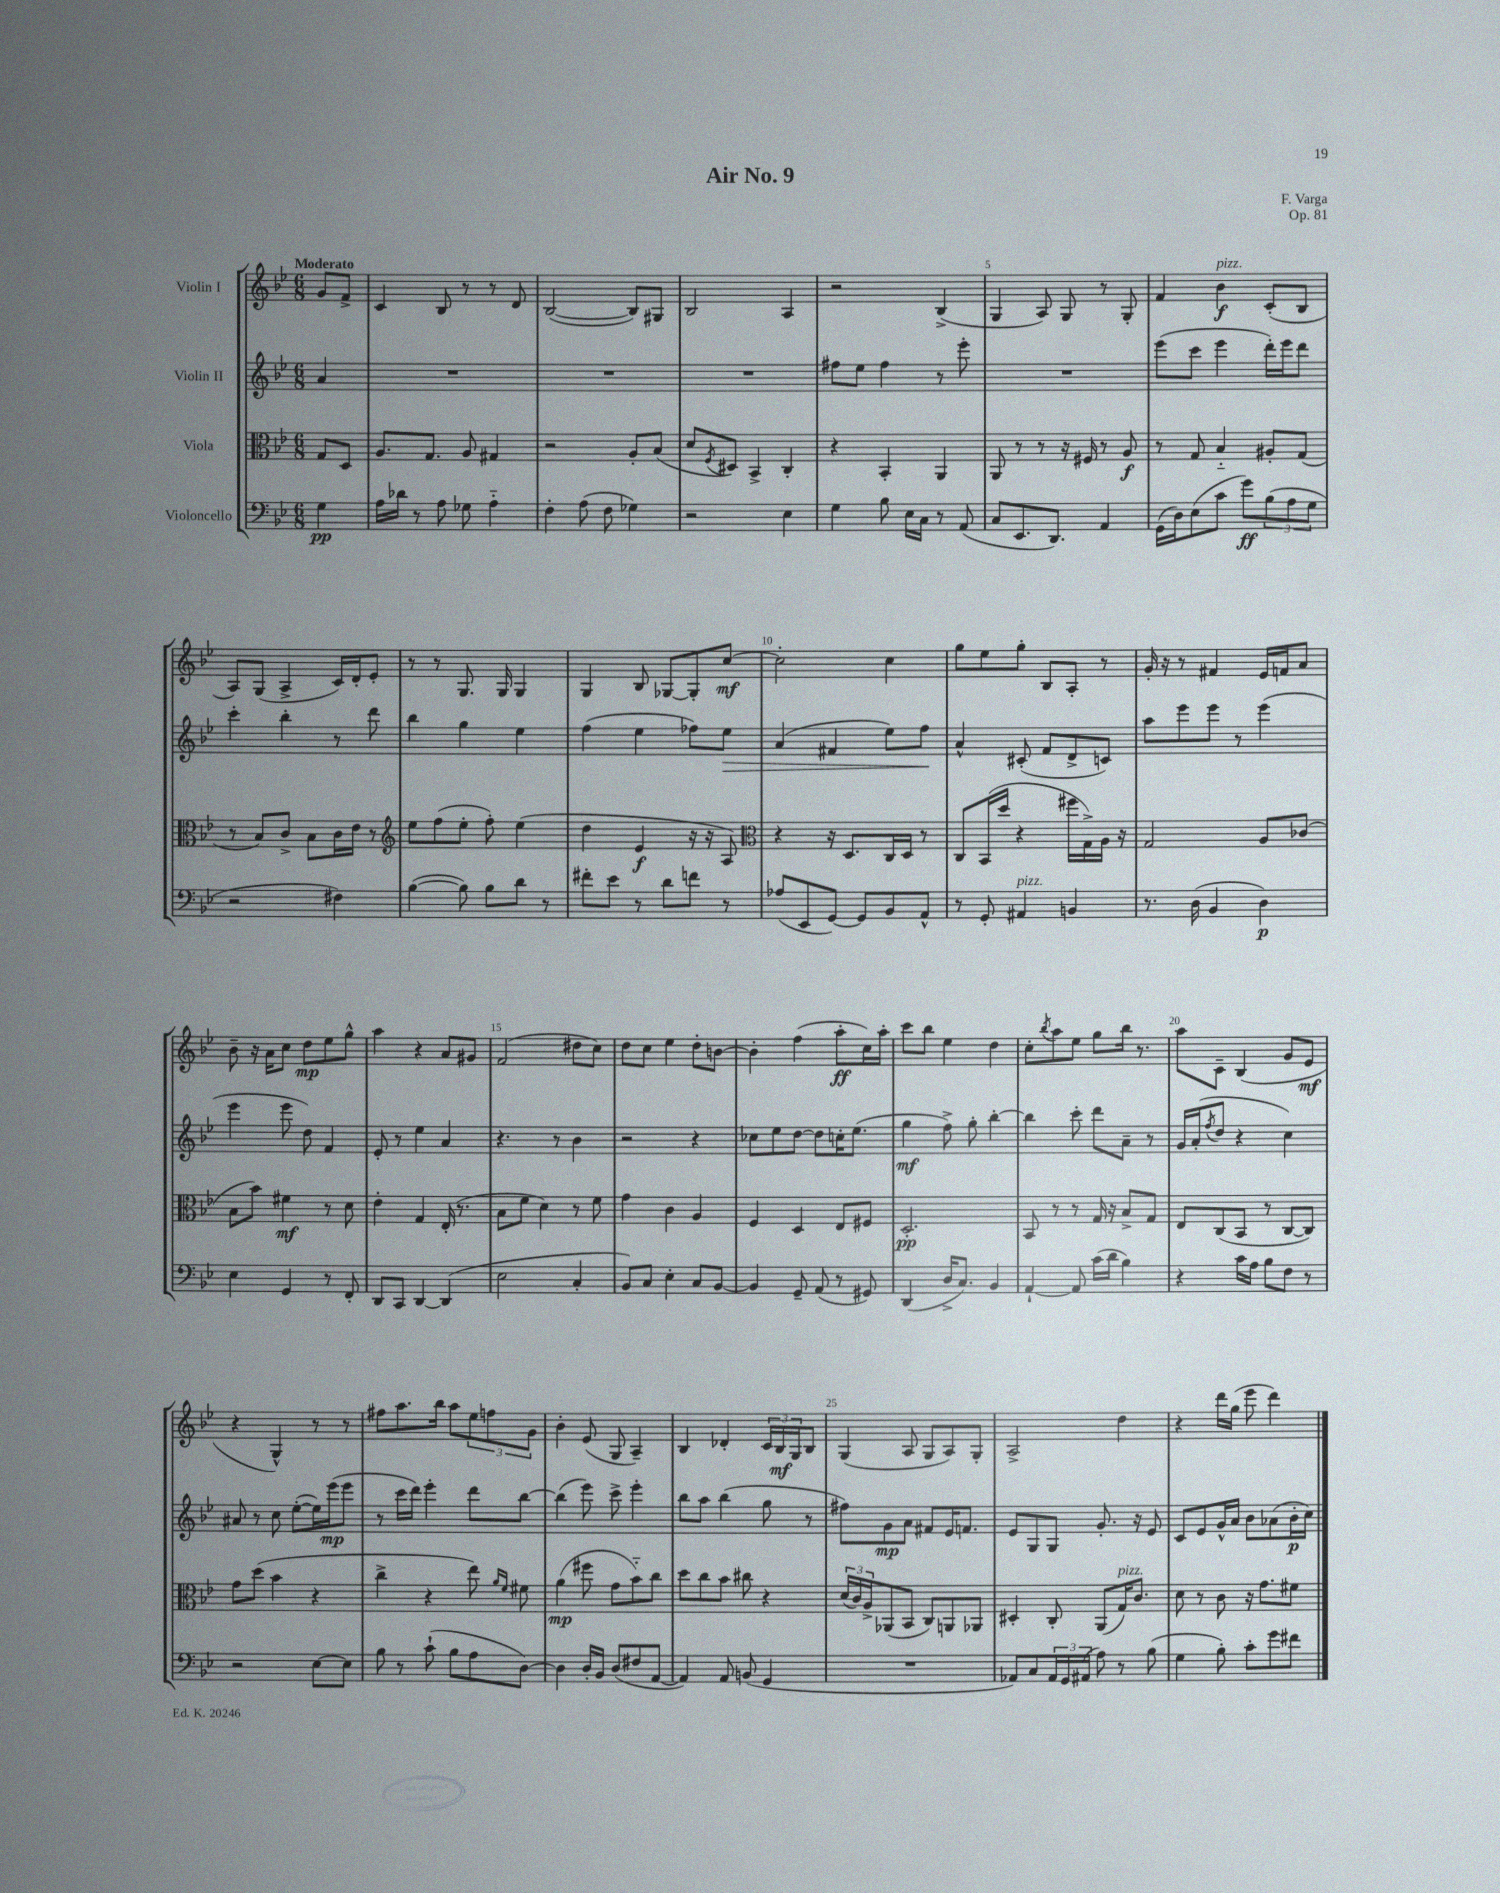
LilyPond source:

\header { title = "Air No. 9" composer = "F. Varga" opus = "Op. 81" }
<<
\new StaffGroup <<
\new Staff = "s0" \with { instrumentName = "Violin I" } {
    \clef treble \key bes \major \numericTimeSignature \time 6/8 \partial 4 \tempo "Moderato"
    g'8 f'8-> |
    c'4 bes8 r8 r8 d'8 |
    bes2~( bes8) gis8 |
    bes2 a4 |
    r2 bes4->( |
    g4 a8) g8 r8 g8-. |
    f'4 bes'4\f^\markup { \italic "pizz." } c'8-.( bes8 |
    a8) g8( a4-> c'16) d'16-. ees'8-. |
    r8 r8 g8. g16 g4 |
    g4 bes8 ges8~ ges8-. c''8~\mf |
    c''2-. c''4 |
    g''8 ees''8 g''8-. bes8 a8-. r8 |
    g'16-. r16 r8 fis'4 ees'16 f'16 a'8 |
    bes'8-- r16 a'16 c''8 d''8\mp ees''8 g''8-^ |
    a''4 r4 a'8 gis'8 |
    f'2( dis''8 c''8) |
    d''8 c''8 ees''4 d''8-. b'8~ |
    b'4-. f''4( a''8-.\ff c''16) a''16-. |
    c'''8 bes''8 ees''4 d''4 |
    c''8-. \acciaccatura { bes''8 } a''8 ees''8 g''8 bes''16 r8. |
    a''8 c'8-- bes4( g'8 ees'8\mf |
    r4 g4-^) r8 r8 |
    fis''8 a''8. bes''16 a''8 \tuplet 3/2 { ees''8 f''8 g'8 } |
    bes'4-. ees'8( g8 a4--) |
    bes4 des'4-. \tuplet 3/2 { c'16 bes16\mf g16 } bes8 |
    g4( a8 g8 a8) g8-. |
    a2-> d''4 |
    r4 d'''16 g''16( ees'''8 d'''4) \bar "|." |
}
\new Staff = "s1" \with { instrumentName = "Violin II" } {
    \clef treble \key bes \major \numericTimeSignature \time 6/8 \partial 4
    a'4 |
    R2. |
    R2. |
    R2. |
    fis''8 ees''8 fis''4 r8 ees'''8-. |
    R2. |
    ees'''8( c'''8 ees'''4 d'''16-.) ees'''16 d'''8 |
    c'''4-. bes''4-. r8 d'''8 |
    bes''4 g''4 ees''4 |
    f''4( ees''4 fes''8) ees''8\> |
    a'4( fis'4 ees''8) f''8\! |
    a'4-^ cis'8-.( f'8 d'8-> c'8) |
    a''8 ees'''8 ees'''8 r8 ees'''4( |
    ees'''4 ees'''8 d''8) f'4 |
    ees'8-. r8 ees''4 a'4 |
    r4. r8 bes'4 |
    r2 r4 |
    ces''8 ees''8 d''8~ d''8 c''16-. ees''8.( |
    g''4\mf f''8->) g''8-. bes''4~-. |
    bes''4 c'''8-. d'''8 a'8-- r8 |
    g'16 a'16-.( \acciaccatura { f''8 } d''8 r4 c''4) |
    ais'8 r8 c''8 ees''8~-.( ees''16) ees'''16\mp( ees'''8 |
    r8 c'''16 d'''16) ees'''4-. d'''8 bes''8~ |
    bes''4( ees'''8) c'''8-> ees'''4-. |
    bes''8 a''8 bes''4( g''8 r8 |
    fis''8) g'8\mp a'8 fis'8 ees'16 f'8. |
    ees'8 g8 g8 g'8.-. r16 ees'8 |
    c'8 ees'8 g'16-^ a'16 bes'8 aes'8( bes'16-.\p c''16) \bar "|." |
}
\new Staff = "s2" \with { instrumentName = "Viola" } {
    \clef alto \key bes \major \numericTimeSignature \time 6/8 \partial 4
    g8 d8 |
    a8. g8. a8 gis4 |
    r2 a8-. bes8( |
    d'8 \acciaccatura { f8 } dis8) bes,4-> c4-. |
    r4 bes,4-. a,4 |
    a,8 r8 r8 r16 fis16 r8 a8\f |
    r8 g8 bes4-_ ais8-. g8( |
    r8 bes8) c'8-> bes8 c'16 ees'16 r8 |
    \clef treble ees''8 f''8( ees''8-. f''8-.) ees''4( |
    d''4 ees'4\f r16 r16 a8) |
    \clef alto r4 r16 d8. c16 d16 r8 |
    c8 bes,16( d''16 r4 fis''16 g16->) a16 r16 |
    g2 a8 ces'8( |
    bes8 bes'8) fis'4\mf r8 d'8 |
    ees'4-. g4 ees16-.( r8. |
    bes8 f'8 d'4) r8 f'8 |
    g'4 c'4 a4 |
    f4 d4 ees8 fis8 |
    d2.-.\pp |
    bes,8 r8 r8 g16 r16 bes8-> g8 |
    ees8 c8( bes,8 r8 c8~ c8) |
    g'8 d''8( bes'4 r4 |
    c''4-> r4 ees''8) \grace { a'16 f'16 } fis'8 |
    a'4\mp( fis''8 g'8 bes'8-_) c''8 |
    d''8 c''8 bes'8 cis''8 r4 |
    \tuplet 3/2 { d'16( c'16) a16-> } aes,8( bes,8 c8) a,8 aes,8 |
    dis4-. c8-. a,8( g16^\markup { \italic "pizz." }) c'8. |
    d'8 r8 c'8 r16 g'8. fis'8 \bar "|." |
}
\new Staff = "s3" \with { instrumentName = "Violoncello" } {
    \clef bass \key bes \major \numericTimeSignature \time 6/8 \partial 4
    g4\pp |
    a16 des'16 r8 a8 ges8 a4-_ |
    f4-. a8( f8 ges4) |
    r2 ees4 |
    g4 bes8 ees16 c16 r8 a,8( |
    c8 ees,8. d,8.) a,4 |
    g,16( d16) ees8( c'8 g'8\ff) \tuplet 3/2 { bes8( a8 g8 } |
    r2 fis4) |
    bes4~( bes8) bes8 d'8 r8 |
    fis'8-. ees'8 r8 d'8 f'8 r8 |
    aes8( ees,8 g,8~) g,8 bes,8 a,8-^ |
    r8 g,8-. ais,4^\markup { \italic "pizz." } b,4 |
    r8. d16( bes,4 d4\p) |
    ees4 g,4 r8 f,8-. |
    d,8 c,8 d,4~ d,4( |
    ees2 c4-. |
    bes,8) c8 ees4-. c8 bes,8~ |
    bes,4 g,8-- a,8( r8 gis,8) |
    d,4( d16-> c8.) bes,4 |
    a,4~-! a,8 c'16( d'16 bes4) |
    r4 c'16 a16 bes8 f8 r8 |
    r2 ees8~ ees8 |
    bes8 r8 c'8-!( bes8 a8 d8~) |
    d4 d16-. bes,16 d8( fis8 a,8~ |
    a,4) a,8 b,8( g,4 |
    R2. |
    aes,8) c8 \tuplet 3/2 { aes,16 g,16 ais,16( } a8) r8 bes8( |
    g4 bes8-.) c'8-. g'8 fis'8 \bar "|." |
}
>>
>>
\layout { \context { \Score \override BarNumber.break-visibility = ##(#f #t #t) barNumberVisibility = #(every-nth-bar-number-visible 5) } }
